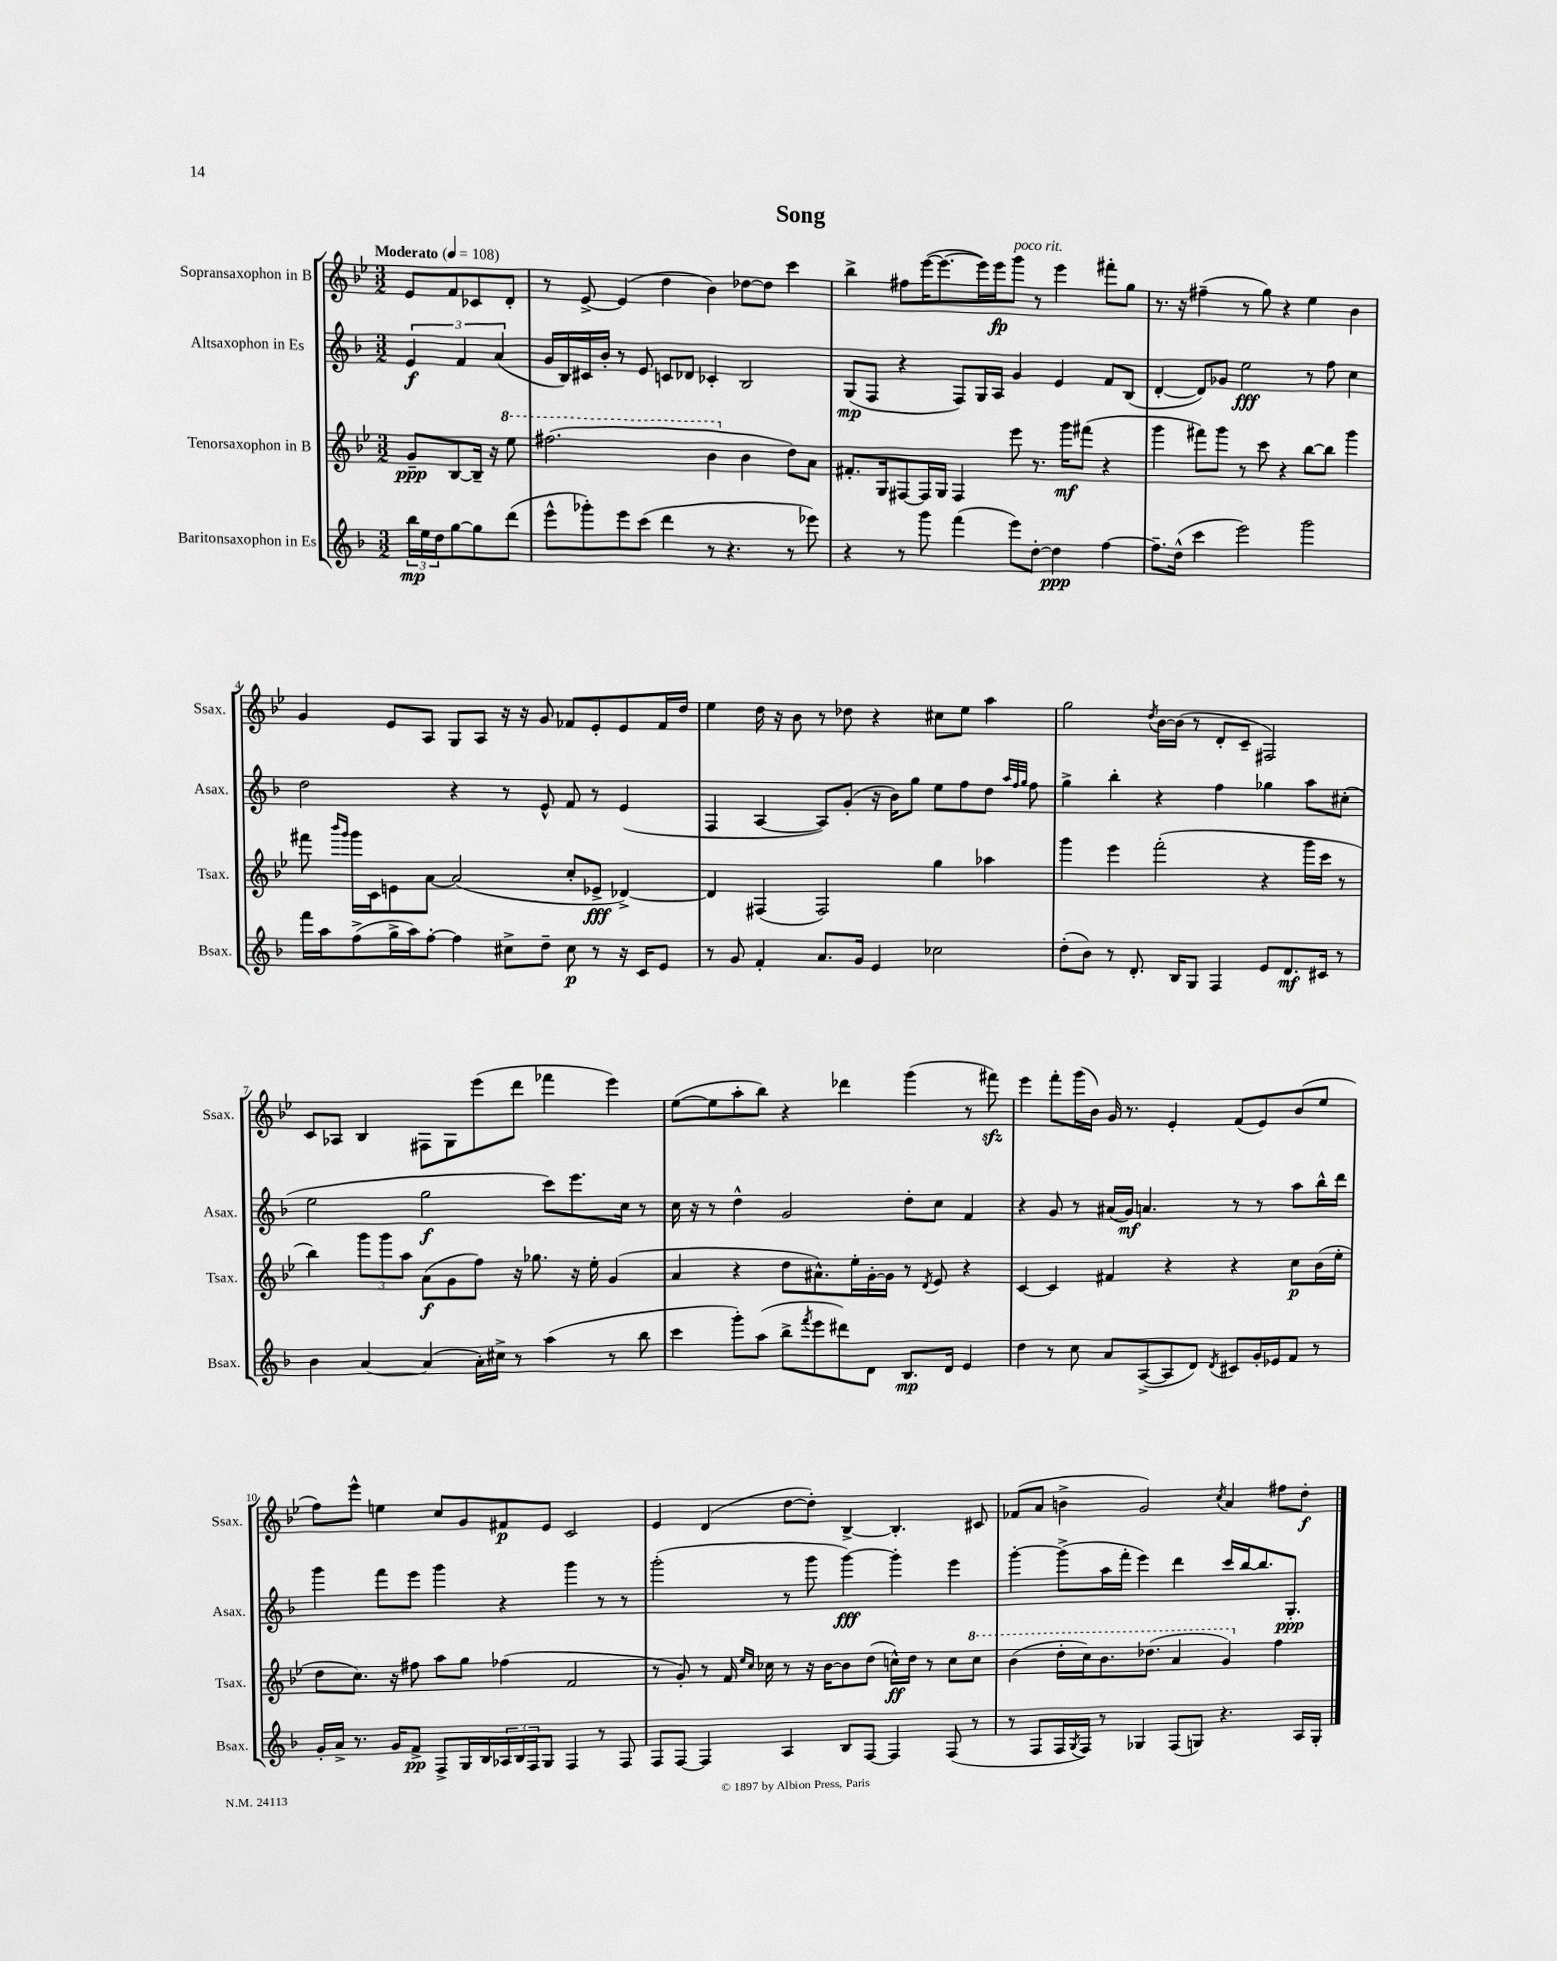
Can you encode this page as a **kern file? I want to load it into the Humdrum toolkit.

**kern	**dynam	**kern	**dynam	**kern	**dynam	**kern	**dynam
*part4	*part4	*part3	*part3	*part2	*part2	*part1	*part1
*staff4	*staff4	*staff3	*staff3	*staff2	*staff2	*staff1	*staff1
*I"Baritonsaxophon in Es	*	*I"Tenorsaxophon in B	*	*I"Altsaxophon in Es	*	*I"Sopransaxophon in B	*
*I'Bsax.	*	*I'Tsax.	*	*I'Asax.	*	*I'Ssax.	*
*clefG2	*	*clefG2	*	*clefG2	*	*clefG2	*
*k[b-]	*	*k[b-e-]	*	*k[b-]	*	*k[b-e-]	*
*M3/2	*	*M3/2	*	*M3/2	*	*M3/2	*
*MM108	*	*MM108	*	*MM108	*	*MM108	*
=	=	=	=	=	=	=	=
!	!	!	!	!	!	!LO:TX:a:B:t=Moderato	!
24bb-\LL	mp	8g~/L	ppp	6e/	f	8e-/L	.
24ee\	.	.	.	.	.	.	.
24dd\J	.	.	.	.	.	.	.
[8gg\	.	[8B-/	.	.	.	8f/	.
.	.	.	.	6f/	.	.	.
8gg\]	.	16B-~/Jk]	.	.	.	8c-X/	.
.	.	16r	.	.	.	.	.
.	.	.	.	(6a/	.	.	.
*	*	*8va	*	*	*	*	*
(8ddd\J	.	8eee-\	.	.	.	8d'/J	.
=1	=1	=1	=1	=1	=1	=1	=1
8eee^^\L	.	(2.fff#X\	.	16g/LL	.	8r	.
.	.	.	.	16B-/)	.	.	.
8ggg-X'\)	.	.	.	16c#X/	.	[8e-^/	.
.	.	.	.	16b-'/JJ	.	.	.
8eee\	.	.	.	8r	.	(4e-/]	.
(8ccc\J	.	.	.	8e/	.	.	.
4ddd\	.	.	.	8cn/L	.	4dd\	.
.	.	.	.	8d-X/J	.	.	.
8r	.	4bb-\	.	4c-X'/	.	4b-\)	.
4.r	.	.	.	.	.	.	.
*	*	*X8va	*	*	*	*	*
.	.	4b-\	.	2B-/	.	[8dd-X\L	.
.	.	.	.	.	.	8dd-\J]	.
8r	.	8dd\L)	.	.	.	4ccc\	.
8eee-X\)	.	8a\J	.	.	.	.	.
=2	=2	=2	=2	=2	=2	=2	=2
4r	.	8.f#X'/L	.	(8G/L	mp	4bb-^\	.
.	.	.	.	8F/J	.	.	.
.	.	16G/k	.	.	.	.	.
8r	.	[8F#X/	.	4r	.	8ff#X\L	.
8ggg\	.	16F#/L]	.	.	.	([16eee-\K	.
.	.	16G/JJ	.	.	.	8.eee-\_	.
(4fff\	.	4F#/	.	8F/L)	.	.	.
.	.	.	.	16G/L	.	16eee-\L])	.
.	.	.	.	16A/JJ	.	16eee-\J	fp
!	!	!	!	!	!	!LO:TX:a:i:t=poco rit.	!
8eee\L)	.	8eee-\	.	4g/	.	8ggg\J	.
[8dd'\J	.	8.r	.	.	.	8r	.
4dd\]	ppp	.	.	4e/	.	4eee-\	.
.	.	16ggg\KL	mf	.	.	.	.
.	.	(8fff#X\J	.	.	.	.	.
[4ff\	.	4r	.	8f/L	.	8fff#X'\L	.
.	.	.	.	(8B-/J	.	8gg\J	.
=3	=3	=3	=3	=3	=3	=3	=3
8.ff~\L]	.	4ggg\	.	[4d'/	.	8.r	.
(16dd^^\Jk	.	.	.	.	.	16r	.
4ccc\	.	8fff#X\L)	.	8d/L])	.	(4ff#X~\	.
.	.	8ggg\J	.	8g-X/J	.	.	.
2eee\)	.	8r	.	2ee\	fff	8r	.
.	.	8ccc\	.	.	.	8gg\)	.
.	.	4r	.	.	.	4r	.
2ggg\	.	[8bb-\L	.	8r	.	4ee-\	.
.	.	8bb-\J]	.	8ff\	.	.	.
.	.	4ggg\	.	4cc\	.	4b-\	.
!!LO:LB:g=z
=4	=4	=4	=4	=4	=4	=4	=4
16fff\LL	.	8fff#X\	.	2dd\	.	4g/	.
16aa\J	.	.	.	.	.	.	.
.	.	16qqbbb-/LL	.	.	.	.	.
.	.	16qqggg/JJ	.	.	.	.	.
(8ff^\	.	16ggg\LL	.	.	.	.	.
.	.	16c\J	.	.	.	.	.
16gg^\L	.	8en\	.	.	.	8e-/L	.
16aa\J)	.	.	.	.	.	.	.
[8ff'\J	.	[8a\J	.	.	.	8A/J	.
4ff\]	.	(2a/]	.	4r	.	8G/L	.
.	.	.	.	.	.	8A/J	.
8cc#X^\L	.	.	.	8r	.	16r	.
.	.	.	.	.	.	16r	.
8dd~\J	.	.	.	8e^^/	.	8g/	.
8cc#\	p	8cc'/L	.	8f/	.	8f-X/L	.
8r	.	8e-X^/J	fff	8r	.	8e-'/	.
16r	.	[4d-X^/)	.	(4e/	.	8e-/	.
16c/KL	.	.	.	.	.	.	.
8e/J	.	.	.	.	.	16f-/L	.
.	.	.	.	.	.	16dd/JJ	.
=5	=5	=5	=5	=5	=5	=5	=5
8r	.	4d-/]	.	4F/	.	4ee-\	.
8g/	.	.	.	.	.	.	.
4f'/	.	(4F#X/	.	[4A/	.	16dd\	.
.	.	.	.	.	.	16r	.
.	.	.	.	.	.	8b-\	.
8.a/L	.	2F#/)	.	8A/L])	.	8r	.
.	.	.	.	(8g'/J	.	8dd-X\	.
16g/Jk	.	.	.	.	.	.	.
4e/	.	.	.	16r	.	4r	.
.	.	.	.	16b-\KL)	.	.	.
.	.	.	.	8gg\J	.	.	.
2cc-X\	.	4gg\	.	8ee\L	.	8cc#X\L	.
.	.	.	.	8ff\	.	8ee-\J	.
.	.	4aa-X\	.	8dd\J	.	4aa\	.
.	.	.	.	32qqaa/LLL	.	.	.
.	.	.	.	32qqff/	.	.	.
.	.	.	.	32qqgg/JJJ	.	.	.
.	.	.	.	8ff\	.	.	.
=6	=6	=6	=6	=6	=6	=6	=6
(8dd'\L	.	4ggg\	.	4gg^\	.	2gg\	.
8b-\J)	.	.	.	.	.	.	.
8r	.	4eee-\	.	4bb-'\	.	.	.
8.d'/	.	.	.	.	.	.	.
.	.	.	.	.	.	8qdd/	.
.	.	(2fff'\	.	4r	.	[16b-\LL	.
16B-/KL	.	.	.	.	.	(16b-\JJ]	.
8G/J	.	.	.	.	.	8r	.
4F/	.	.	.	4ff\	.	8d'/L	.
.	.	.	.	.	.	8c~/J	.
8e/L	.	4r	.	4gg-X\	.	2F#X/)	.
8.d/	mf	.	.	.	.	.	.
.	.	16ggg\LL	.	8aa\L	.	.	.
16c#X/Jk	.	16ccc\JJ	.	.	.	.	.
8r	.	8r	.	(8cc#X'\J	.	.	.
!!LO:LB:g=z
=7	=7	=7	=7	=7	=7	=7	=7
4b-\	.	4bb-\)	.	2ee\	.	8c/L	.
.	.	.	.	.	.	8A-X/J	.
[4a/	.	12ggg\L	.	.	.	4B-/	.
.	.	12ggg\	.	.	.	.	.
.	.	12aa\J	.	.	.	.	.
(4a/]	.	(8a\L	f	2gg\	f	8F#X\L	.
.	.	8g\	.	.	.	8G\	.
16a'\LL)	.	8ff\J)	.	.	.	(8eee-\	.
16cc#X^\JJ	.	.	.	.	.	.	.
8r	.	16r	.	.	.	8ddd\J	.
.	.	8.gg-X\	.	.	.	.	.
(4aa\	.	.	.	8ccc\L)	.	4fff-X\	.
.	.	16r	.	8.eee\	.	.	.
.	.	16ee-'\	.	.	.	.	.
8r	.	(4g/	.	.	.	4eee-\)	.
.	.	.	.	16cc\Jk	.	.	.
8bb-\	.	.	.	8r	.	.	.
=8	=8	=8	=8	=8	=8	=8	=8
4ccc\	.	4a/	.	16cc\	.	([8ee-\L	.
.	.	.	.	16r	.	.	.
.	.	.	.	8r	.	8ee-\]	.
8ggg'\L)	.	4r	.	4dd^^\	.	8aa'\	.
(8aa\J	.	.	.	.	.	8bb-\J)	.
8bb-^\L	.	8dd\L	.	2g/	.	4r	.
8qfff/	.	.	.	.	.	.	.
8eee\	.	8.a#X^^\)	.	.	.	.	.
8ddd#X\)	.	.	.	.	.	4ddd-X\	.
.	.	16ee-'\L	.	.	.	.	.
8d\J	.	[16g'\	.	.	.	.	.
.	.	16g\JJ]	.	.	.	.	.
8.B-/L	mp	8r	.	8dd'\L	.	(4ggg\	.
.	.	8qd/	.	.	.	.	.
.	.	8e-/	.	8cc\J	.	.	.
16d/Jk	.	.	.	.	.	.	.
4e/	.	4r	.	4f/	.	8r	.
.	.	.	.	.	.	8fff#Xzz\)	.
=9	=9	=9	=9	=9	=9	=9	=9
4dd\	.	[4c/	.	4r	.	4eee-\	.
8r	.	4c/]	.	8g/	.	8fff'\L	.
8cc\	.	.	.	8r	.	(16ggg\L	.
.	.	.	.	.	.	16b-\JJ)	.
8a/L	.	4f#X/	.	(16a#X/LL	.	16g/	.
.	.	.	.	16g/JJ)	mf	8.r	.
([8A^/	.	.	.	4.an/	.	.	.
8A/]	.	4r	.	.	.	4e-'/	.
8d/J)	.	.	.	.	.	.	.
8qd/	.	.	.	.	.	.	.
8c#X/L	.	4r	.	8r	.	(8f/L	.
16g'/L	.	.	.	8r	.	8e-/)	.
16e-X/J	.	.	.	.	.	.	.
8f/J	.	8cc\L	p	8aa\L	.	(8b-/	.
8r	.	(16b-\L	.	16bb-^^\L	.	8ee-/J	.
.	.	16ee-'\JJ	.	16ddd\JJ	.	.	.
!!LO:LB:g=z
=10	=10	=10	=10	=10	=10	=10	=10
16g'/LL	.	8dd\L	.	4ggg\	.	8ff\L)	.
16a^/JJ	.	.	.	.	.	.	.
8.r	.	8.cc\J)	.	.	.	8eee-^^\J	.
.	.	.	.	8fff\L	.	4een\	.
16g/KL	.	16r	.	.	.	.	.
8f^/J	pp	8ff#X\	.	8eee\J	.	.	.
8F^/L	.	8aa\L	.	4ggg\	.	8cc/L	.
16G/L	.	8gg\J	.	.	.	8g/	.
16B-/	.	.	.	.	.	.	.
24A-X/	.	(4ff-X\	.	4r	.	8f#X/	p
24B-/	.	.	.	.	.	.	.
24F/J	.	.	.	.	.	.	.
8G/J	.	.	.	.	.	8e-/J	.
4F/	.	2f/	.	4ggg\	.	2c/	.
8r	.	.	.	8r	.	.	.
8F/	.	.	.	8r	.	.	.
=11	=11	=11	=11	=11	=11	=11	=11
8F/L	.	8r	.	(2ggg'\	.	4e-/	.
[8F/J	.	8g'/)	.	.	.	.	.
4F/]	.	8r	.	.	.	(4d/	.
.	.	16f/	.	.	.	.	.
.	.	16qqee-/LL	.	.	.	.	.
.	.	16qqcc/JJ	.	.	.	.	.
.	.	16cc-X\	.	.	.	.	.
4A/	.	8r	.	8r	.	[8dd\L	.
.	.	16r	.	8ggg\	.	8dd'\J])	.
.	.	[16b-\KL	.	.	.	.	.
8B-/L	.	8b-\]	.	[4ggg\)	fff	[4B-^/	.
[8F/J	.	(8dd\J	.	.	.	.	.
4F/]	.	16ccn^^\LL)	ff	4ggg'\]	.	4.B-'/]	.
.	.	16dd\JJ	.	.	.	.	.
.	.	8r	.	.	.	.	.
(8F/	.	8cc\L	.	4eee\	.	.	.
*	*	*8va	*	*	*	*	*
8r	.	8ccc\J	.	.	.	8c#X/	.
=12	=12	=12	=12	=12	=12	=12	=12
8r	.	(4bb-\	.	[4ggg'\	.	(8f-X/L	.
8F/L	.	.	.	.	.	8a/J	.
16F/L	.	16ddd'\LL	.	(8ggg^\L]	.	4bn^\	.
8qG/	.	.	.	.	.	.	.
16F/JJ)	.	16ccc\J)	.	.	.	.	.
8r	.	8.bb-\	.	16aa\L	.	.	.
.	.	.	.	16fff'\JJ	.	.	.
4G-X/	.	.	.	4eee\)	.	2g/)	.
.	.	(8.ddd-X\J	.	.	.	.	.
(8F/L	.	4aa/	.	4ddd\	.	.	.
8Gn/J)	.	.	.	.	.	.	.
.	.	.	.	.	.	8qcc/	.
4.r	.	4gg/)	.	16ccc/LL	.	4a/	.
.	.	.	.	[16bb-/J	.	.	.
.	.	.	.	8.bb-/]	.	.	.
*	*	*X8va	*	*	*	*	*
.	.	4ff\	.	.	.	8ff#X\L	.
.	.	.	.	8.G'/J	ppp	.	.
16A/LL	.	.	.	.	.	8dd'\J	f
16G'/JJ	.	.	.	.	.	.	.
==	==	==	==	==	==	==	==
*-	*-	*-	*-	*-	*-	*-	*-
